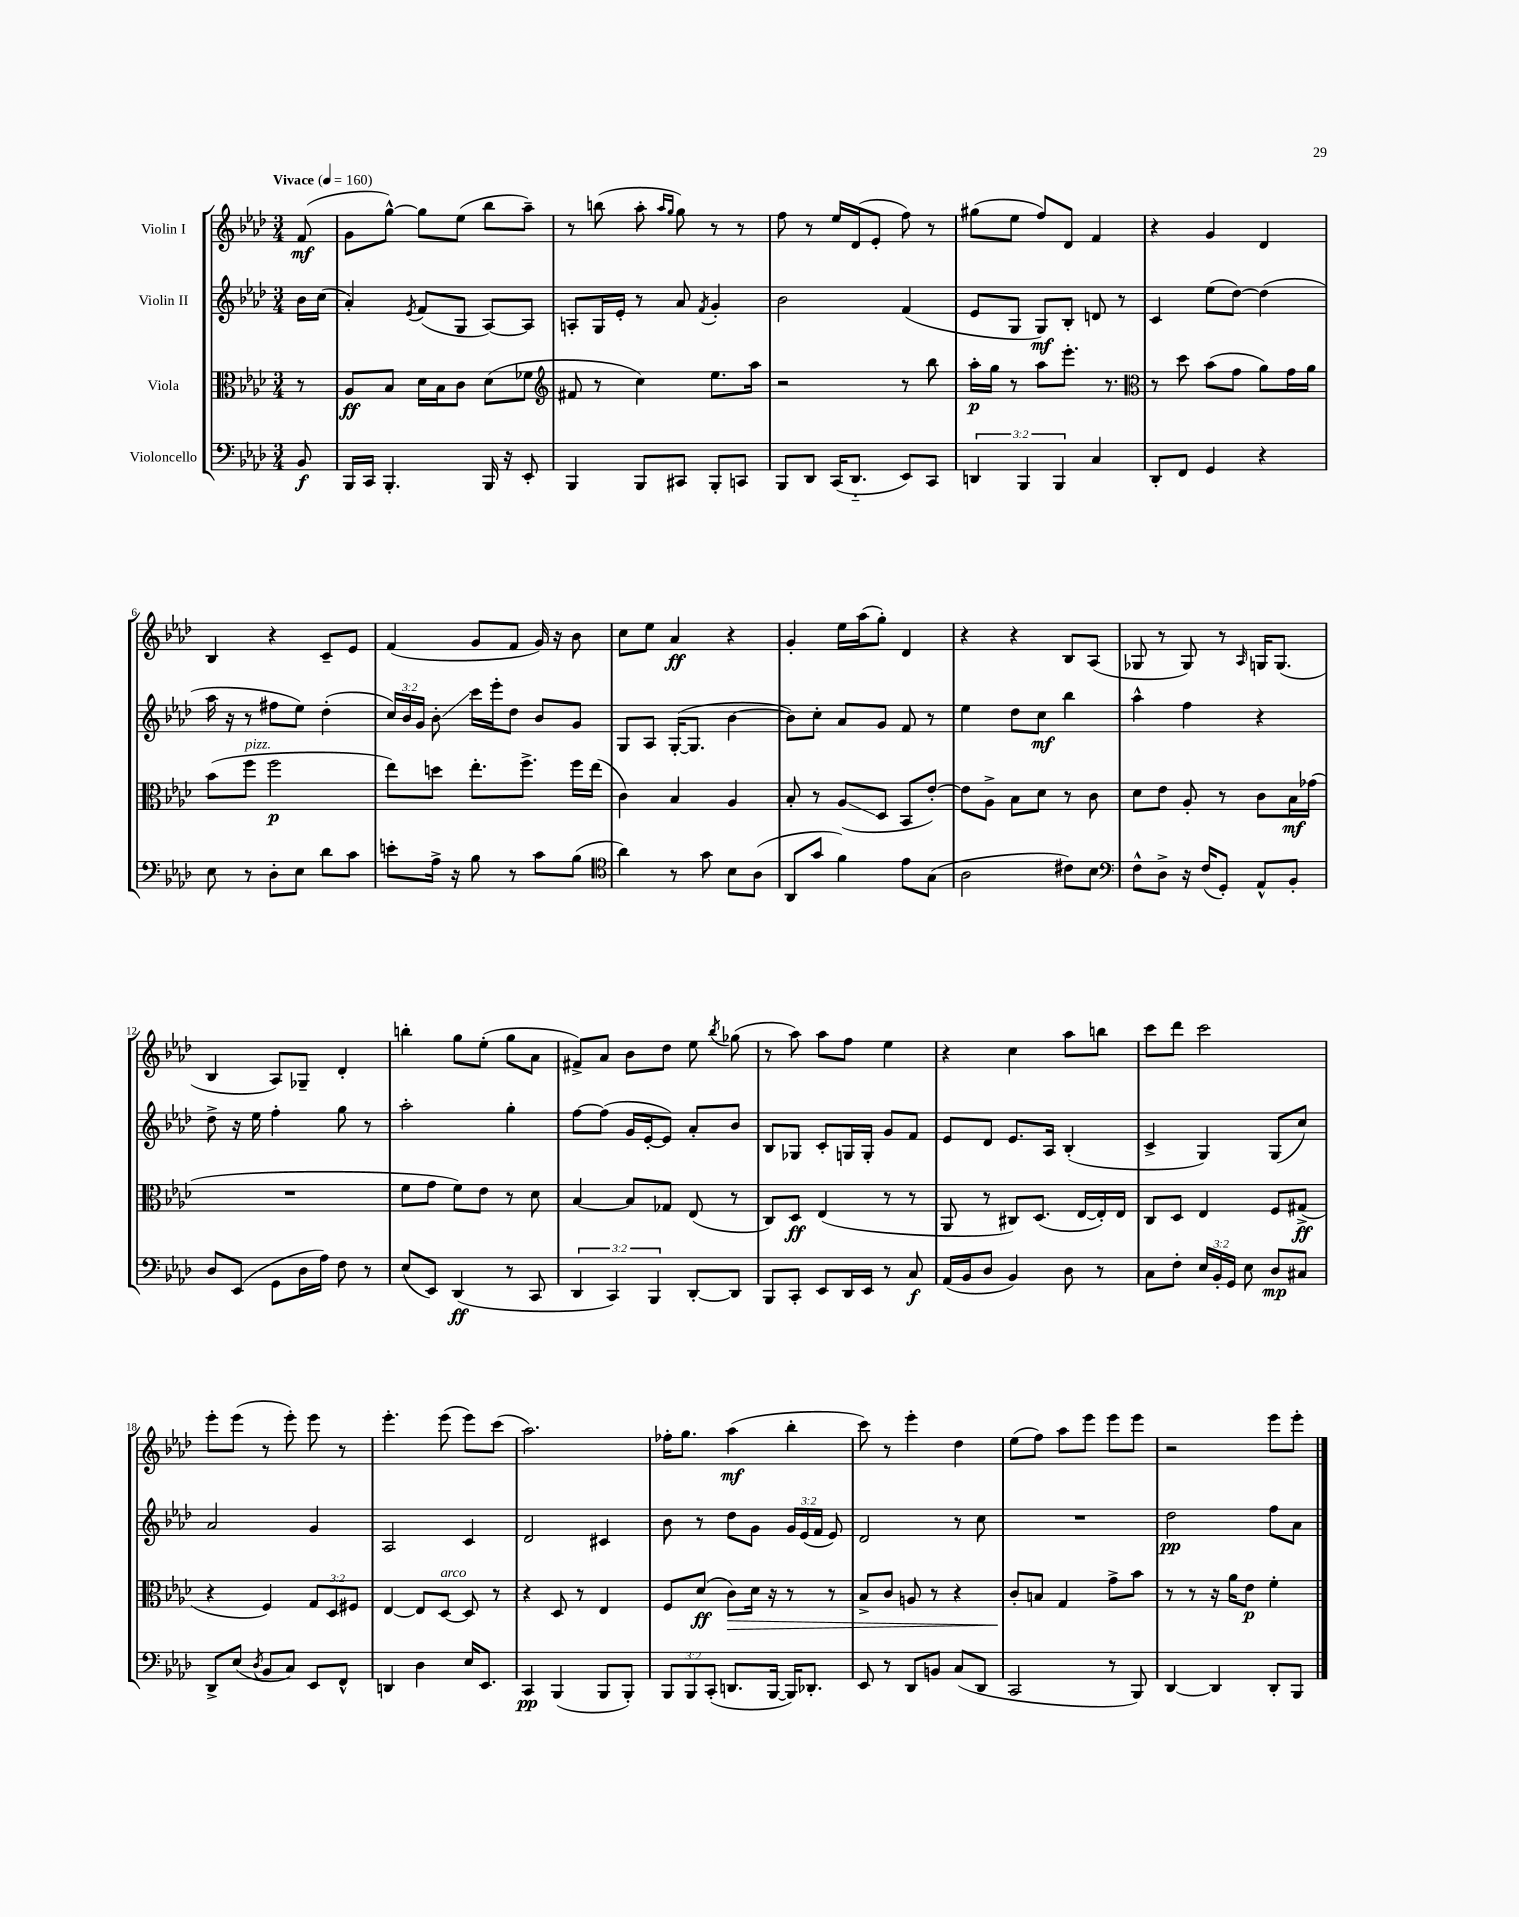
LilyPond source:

<<
\new StaffGroup <<
\new Staff = "s0" \with { instrumentName = "Violin I" } {
    \clef treble \key aes \major \numericTimeSignature \time 3/4 \partial 8 \tempo "Vivace" 4 = 160
    \autoBeamOff f'8\mf( |
    g'8[ g''8]~-^) g''8[ ees''8]( bes''8[ aes''8]--) |
    r8 b''8( aes''8-. \grace { aes''16[ g''16] } g''8) r8 r8 |
    f''8 r8 ees''16[ des'16( ees'8]-. f''8) r8 |
    gis''8[( ees''8] f''8[) des'8] f'4 |
    r4 g'4 des'4 |
    bes4 r4 c'8[-- ees'8] |
    f'4( g'8[ f'8] g'16) r16 bes'8 |
    c''8[ ees''8] aes'4\ff r4 |
    g'4-. ees''16[ aes''16( g''8]-.) des'4 |
    r4 r4 bes8[ aes8]( |
    ges8 r8 ges8) r8 \grace { aes16 } g16[ g8.]( |
    bes4 aes8[) ges8]-- des'4-. |
    b''4-. g''8[ ees''8]-.( g''8[ aes'8] |
    fis'8[->) aes'8] bes'8[ des''8] ees''8 \acciaccatura { bes''8 } ges''8( |
    r8 aes''8) aes''8[ f''8] ees''4 |
    r4 c''4 aes''8[ b''8] |
    c'''8[ des'''8] c'''2 |
    ees'''8[-. ees'''8]( r8 ees'''8-.) ees'''8 r8 |
    ees'''4.-. ees'''8( ees'''8[) c'''8]( |
    aes''2.) |
    fes''16[-. g''8.] aes''4\mf( bes''4-. |
    c'''8) r8 ees'''4-. des''4 |
    ees''8[( f''8]) aes''8[ ees'''8] ees'''8[ ees'''8] |
    r2 ees'''8[ ees'''8]-. \bar "|." |
}
\new Staff = "s1" \with { instrumentName = "Violin II" } {
    \clef treble \key aes \major \numericTimeSignature \time 3/4 \override Staff.TupletNumber.text = #tuplet-number::calc-fraction-text \partial 8
    \autoBeamOff bes'16[ c''16]( |
    aes'4-.) \acciaccatura { ees'8 } f'8[( g8] aes8[~) aes8] |
    a8[-. g16 ees'16]-. r8 aes'8 \acciaccatura { f'8 } g'4-. |
    bes'2 f'4( |
    ees'8[ g8] g8[\mf) bes8]-. d'8 r8 |
    c'4 ees''8[( des''8]~) des''4( |
    aes''16 r16 r8 fis''8[ ees''8]) des''4-.( |
    \tuplet 3/2 { c''16[) bes'16 g'16] } bes'8-.\glissando c'''16[ ees'''16-. des''8] bes'8[ g'8] |
    g8[ aes8] g16[~-.( g8.] bes'4~ |
    bes'8[) c''8]-. aes'8[ g'8] f'8 r8 |
    ees''4 des''8[ c''8]\mf bes''4 |
    aes''4-^ f''4 r4 |
    des''8-> r16 ees''16 f''4-. g''8 r8 |
    aes''2-. g''4-. |
    f''8[~ f''8]( g'16[ ees'16~-. ees'8]) aes'8[-. bes'8] |
    bes8[ ges8] c'8[-. g16 g16]-. g'8[ f'8] |
    ees'8[ des'8] ees'8.[ aes16] bes4-.( |
    c'4-> g4) g8[( c''8]) |
    aes'2 g'4 |
    aes2 c'4 |
    des'2 cis'4 |
    bes'8 r8 des''8[ g'8] \tuplet 3/2 { g'16[ ees'16( f'16] } ees'8) |
    des'2 r8 c''8 |
    R2. |
    des''2\pp f''8[ aes'8] \bar "|." |
}
\new Staff = "s2" \with { instrumentName = "Viola" } {
    \clef alto \key aes \major \numericTimeSignature \time 3/4 \override Staff.TupletNumber.text = #tuplet-number::calc-fraction-text \partial 8
    \autoBeamOff r8 |
    aes8[\ff bes8] des'16[ bes16 c'8] des'8[( fes'8] |
    \clef treble fis'8 r8 c''4) ees''8.[ aes''16] |
    r2 r8 bes''8 |
    aes''16[-.\p g''16] r8 aes''8[ ees'''8.]-. r8. |
    \clef alto r8 des''8 bes'8[( g'8] aes'8[) g'16 aes'16] |
    bes'8[( f''8]^\markup { \italic "pizz." } f''2\p |
    ees''8[) d''8] ees''8.[-. f''8.]-> f''16[ ees''16]( |
    c'4) bes4 aes4 |
    bes8-. r8 aes8[\glissando( des8] bes,8[ ees'8]~-.) |
    ees'8[ aes8]-> bes8[ des'8] r8 c'8 |
    des'8[ ees'8] aes8-. r8 c'8[ bes16\mf ges'16]( |
    R2. |
    f'8[ g'8] f'8[) ees'8] r8 des'8 |
    bes4~ bes8[ ges8] ees8( r8 |
    c8[) des8]\ff ees4( r8 r8 |
    aes,8 r8 cis8[) des8.]( ees16[~ ees16-.) ees16] |
    c8[ des8] ees4 f8[ gis8]->\ff( |
    r4 f4) \tuplet 3/2 { g8[ des8 fis8] } |
    ees4~ ees8[ des8]~^\markup { \italic "arco" } des8 r8 |
    r4 des8 r8 ees4 |
    f8[ des'8]\ff( c'8[\>) des'16] r16 r8 r8 |
    bes8[-> c'8] a8 r8 r4 |
    c'8[-.\! b8] g4 g'8[-> bes'8] |
    r8 r8 r16 aes'16[ ees'8]\p f'4-. \bar "|." |
}
\new Staff = "s3" \with { instrumentName = "Violoncello" } {
    \clef bass \key aes \major \numericTimeSignature \time 3/4 \override Staff.TupletNumber.text = #tuplet-number::calc-fraction-text \partial 8
    \autoBeamOff bes,8\f |
    bes,,16[ c,16] bes,,4.-. bes,,16 r16 ees,8-. |
    bes,,4 bes,,8[ cis,8] bes,,8[-. c,8] |
    bes,,8[ des,8] c,16[( des,8.]-_ ees,8[) c,8] |
    \tuplet 3/2 { d,4 bes,,4 bes,,4 } c4 |
    des,8[-. f,8] g,4 r4 |
    ees8 r8 des8[-. ees8] des'8[ c'8] |
    e'8[-. aes16]-> r16 bes8 r8 c'8[ bes8]( |
    \clef tenor aes'4) r8 g'8 bes8[ aes8]( |
    aes,8[ g'8] f'4) ees'8[ g8]( |
    aes2 cis'8[) bes8] |
    \clef bass f8[-^ des8]-> r16 f16[( g,8]-.) aes,8[-^ bes,8]-. |
    des8[ ees,8]( g,8[ des16 aes16]) f8 r8 |
    ees8[( ees,8]) des,4\ff( r8 c,8 |
    \tuplet 3/2 { des,4 c,4) bes,,4 } des,8[~-. des,8] |
    bes,,8[ c,8]-. ees,8[ des,16 ees,16] r8 c8\f |
    aes,16[( bes,16 des8] bes,4) des8 r8 |
    c8[ f8]-. \tuplet 3/2 { ees16[ bes,16-. g,16] } ees8 des8[\mp cis8] |
    des,8[-> ees8]( \acciaccatura { des8 } bes,8[ c8]) ees,8[ f,8]-^ |
    d,4 des4 ees16[ ees,8.] |
    c,4\pp bes,,4( bes,,8[ bes,,8]-.) |
    \tuplet 3/2 { bes,,8[ bes,,8 c,8]-.( } d,8.[ bes,,16]~ bes,,16[) des,8.]-. |
    ees,8 r8 des,8[ b,8] c8[( des,8] |
    c,2 r8 bes,,8) |
    des,4~ des,4 des,8[-. bes,,8] \bar "|." |
}
>>
>>
